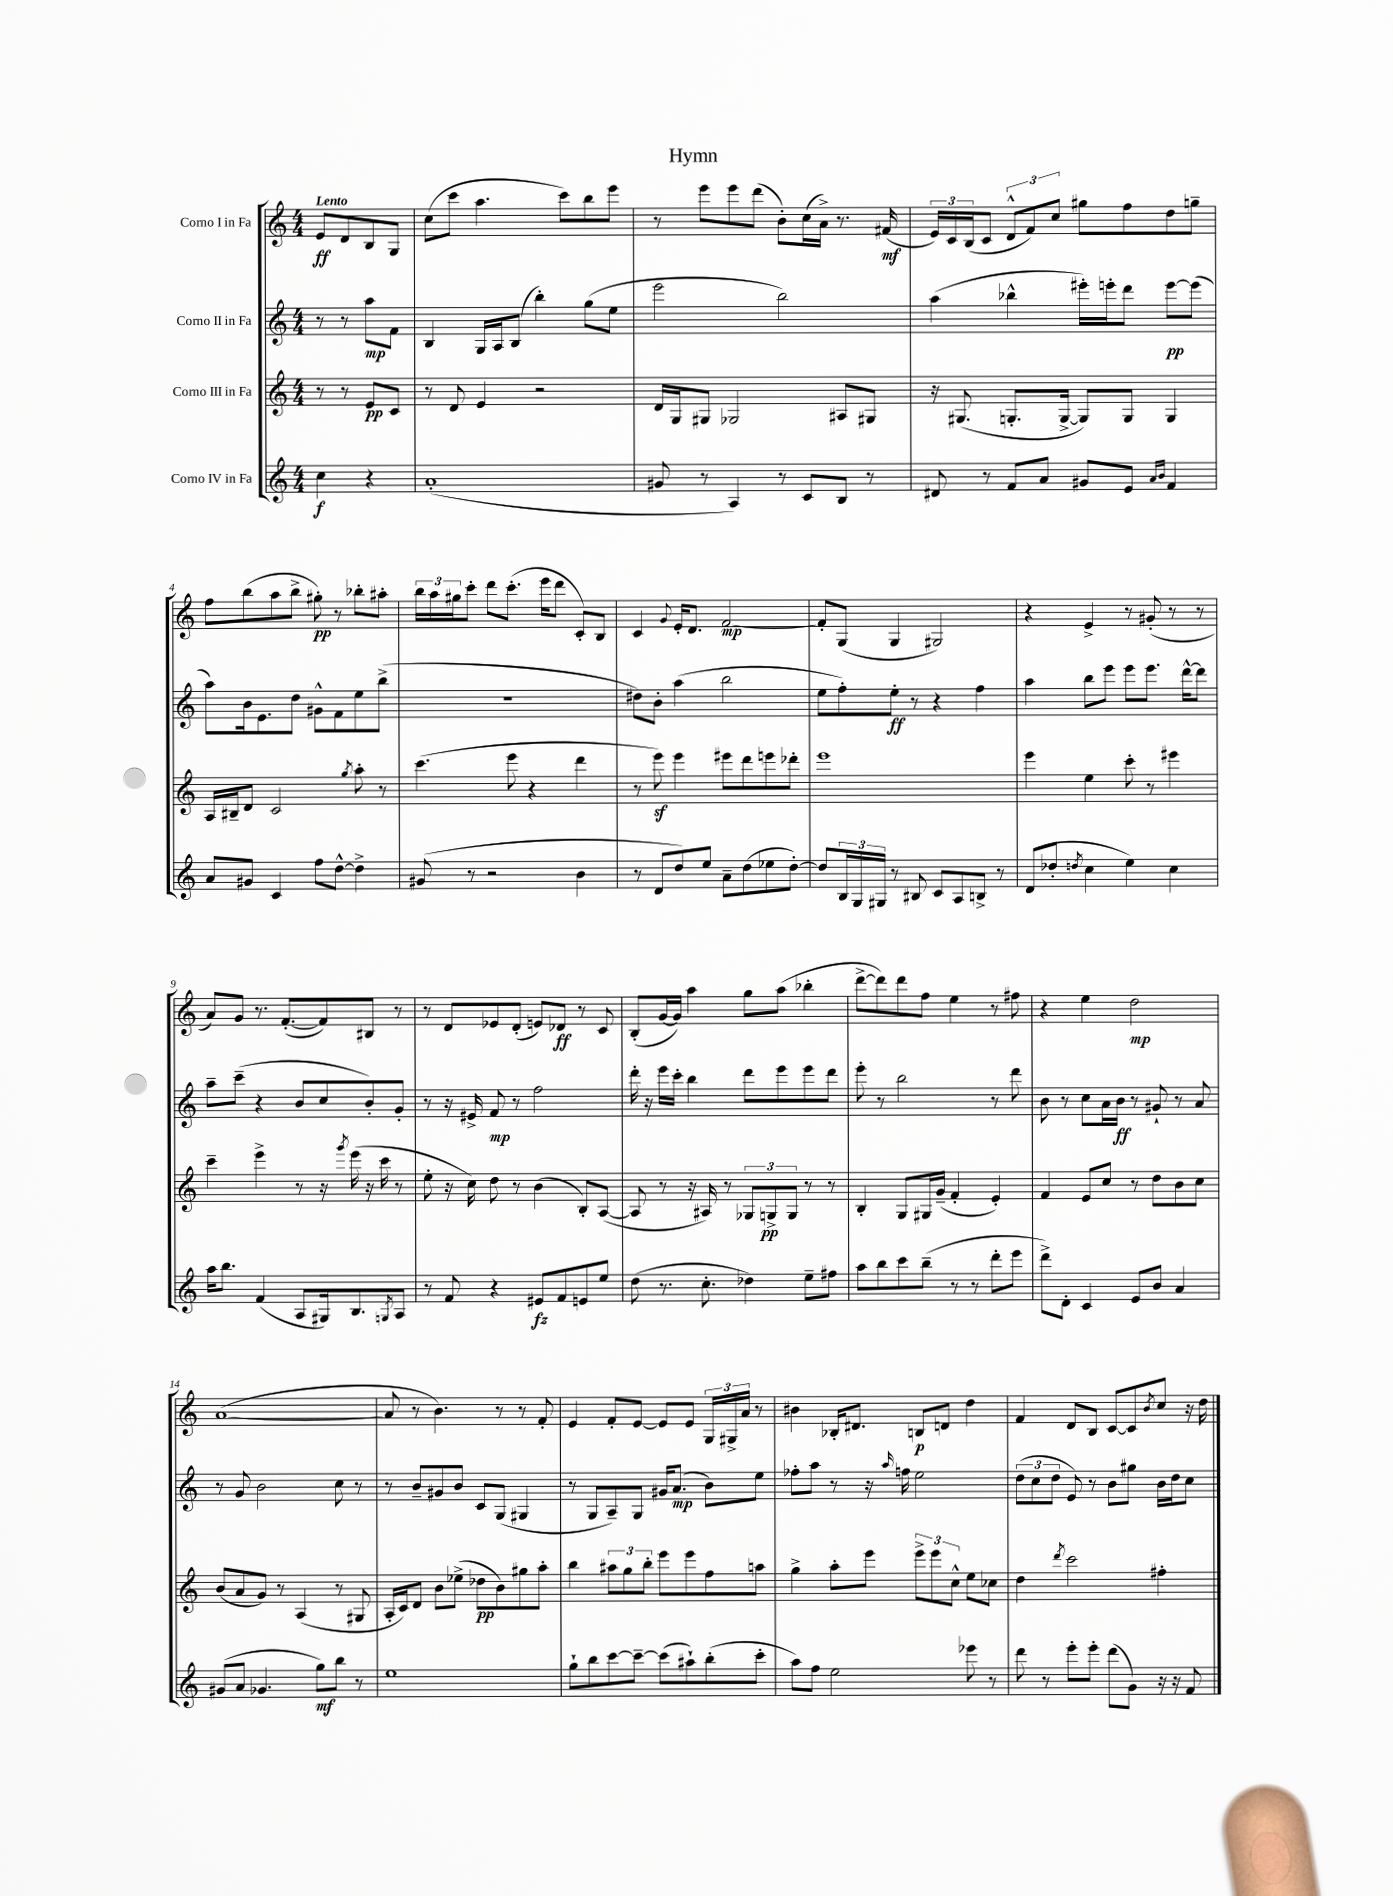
\header { title = "Hymn" }
<<
\new StaffGroup <<
\new Staff = "s0" \with { instrumentName = "Corno I in Fa" } {
    \clef treble \key c \major \numericTimeSignature \time 4/4 \partial 2 \tempo "Lento"
    e'8\ff d'8 b8 g8 |
    c''8( c'''8 a''4. c'''8) b''8 e'''8 |
    r8 e'''8 e'''8 d'''8( b'8-.) c''16( a'16->) r8. fis'16\mf( |
    \tuplet 3/2 { e'16) c'16 b16( } c'8 \tuplet 3/2 { d'8-^ f'8) c''8 } gis''8 f''8 d''8 g''8-- |
    f''8 b''8( a''8 b''8-> gis''8-.\pp) r8 bes''8-. ais''8-. |
    \tuplet 3/2 { b''16 a''16 gis''16 } c'''8-. d'''8 c'''8.-.( e'''16 d'''8 c'8-.) b8 |
    c'4 \appoggiatura { g'8 } e'16-. d'8. f'2~\mp |
    f'8-. g8( g4 gis2) |
    r4 e'4-> r8 gis'8-.( r8 r8 |
    a'8) g'8 r8. f'8.~-.( f'8) bis8 r8 |
    r8 d'8 ees'8 d'8-.( e'8) des'8\ff r8 c'8 |
    b8-.( g'16~ g'16) a''4 g''8 a''8( bes''4-. |
    d'''8~-> d'''8) d'''8 f''8 e''4 r8 fis''8 |
    r4 e''4 d''2\mp |
    a'1~( |
    a'8 r8 b'4.) r8 r8 f'8-. |
    e'4 f'8-. e'8~ e'8 e'8 \tuplet 3/2 { g16 gis16-> a'16 } r8 |
    bis'4 bes16-. dis'8. b8\p d'8 d''4 |
    f'4 d'8 b8 c'8~ c'8 \acciaccatura { b'8 } c''8 r16 d''16 \bar "|." |
}
\new Staff = "s1" \with { instrumentName = "Corno II in Fa" } {
    \clef treble \key c \major \numericTimeSignature \time 4/4 \partial 2
    r8 r8 a''8\mp f'8 |
    b4 g16 a16 b8( b''4-.) g''8( e''8 |
    e'''2 b''2) |
    a''4( bes''4-^ eis'''16-.) e'''16-. d'''8 e'''8~\pp e'''8( |
    a''8) b'16 e'8. d''8 gis'8-^ f'8 e''8 b''8->( |
    r1 |
    dis''8) b'8-. a''4( b''2 |
    e''8 f''8-.) e''8-.\ff r8 r4 f''4 |
    a''4 b''8 e'''8 e'''8 e'''8. d'''16~-^ d'''8 |
    a''8-- c'''8--( r4 b'8 c''8 b'8-.) g'8-. |
    r8 r16 eis'16-> f'8\mp r8 f''2 |
    d'''16-. r16 e'''16 c'''16-. b''4 d'''8 e'''8 e'''8 d'''8 |
    e'''8-. r8 b''2 r8 d'''8 |
    b'8 r8 c''8 a'16 b'16\ff r8 gis'8-! r8 a'8 |
    r8 g'8 b'2 c''8 r8 |
    r8 b'8-- gis'8 b'8 c'8 g8( gis4 |
    r8 g8 a8--) g8 gis'16 a'8.\mp( b'8) e''8 |
    fes''8-. a''8 r8 r16 \grace { a''16 } f''16 e''2 |
    \tuplet 3/2 { d''8( c''8 d''8 } e'8) r8 b'8 gis''8 b'16 d''16 c''8 \bar "|." |
}
\new Staff = "s2" \with { instrumentName = "Corno III in Fa" } {
    \clef treble \key c \major \numericTimeSignature \time 4/4 \partial 2
    r8 r8 e'8\pp c'8 |
    r8 d'8 e'4 r2 |
    d'16 g16 gis8 ges2 ais8 gis8 |
    r16 gis8.( g8.-. g16~-> g8) g8 g4 |
    a16 bis16-- d'8 c'2 \acciaccatura { g''8 } a''8-. r8 |
    c'''4.( e'''8 r4 d'''4 |
    r8 e'''8\sf) e'''4 eis'''8 d'''8 e'''8 des'''8-. |
    e'''1 |
    e'''4 e''4 c'''8-. r8 eis'''4 |
    c'''4-- e'''4-> r8 r16 \acciaccatura { g'''8 } e'''16( r16 c'''16 r8 |
    e''8-. r16 c''16) d''8 r8 b'4( b8-.) a8~( |
    a8 r8 r16 ais16) r8 \tuplet 3/2 { ges8 g8->\pp g8 } r8 r8 |
    b4-. g8 gis16 g'16--( f'4-. e'4-.) |
    f'4 e'8 c''8 r8 d''8 b'8 c''8 |
    b'8( a'8 g'8) r8 a4( r8 gis8 |
    a16-. c'16) d'8 b'8 ees''8->( des''8\pp b'8) gis''8 a''8-. |
    b''4 \tuplet 3/2 { ais''8 g''8 b''8-. } e'''8 e'''8 f''8 a''8 |
    g''4-> a''8-. e'''8 \tuplet 3/2 { e'''8-> e'''8 c''8-^ } e''8 ces''8 |
    d''4 \acciaccatura { d'''8 } c'''2 fis''4-. \bar "|." |
}
\new Staff = "s3" \with { instrumentName = "Corno IV in Fa" } {
    \clef treble \key c \major \numericTimeSignature \time 4/4 \partial 2
    c''4\f r4 |
    a'1-.( |
    gis'8 r8 a4) r8 c'8 b8 r8 |
    dis'8 r8 f'8 a'8 gis'8 e'8 \grace { a'16 b'16 } f'4 |
    a'8 gis'8 c'4 f''8 d''8~-^ d''4-> |
    gis'8( r8 r2 b'4 |
    r8 d'8 d''8) e''8 a'8-- d''8( ees''8 d''8~-.) |
    d''8 \tuplet 3/2 { b16 g16 gis16 } r8 bis8 c'8 a8 b8-> r8 |
    d'8( des''8-. \acciaccatura { d''8 } c''4 e''4) c''4 |
    a''16 b''8. f'4( a8 gis16) b8. \acciaccatura { g8 } a8 |
    r8 f'8 r4 eis'8\fz f'8 e'8 e''8 |
    d''8( r8. c''8.-. des''4) e''8-- fis''8 |
    a''8 b''8 c'''8 b''8--( r8 r8 d'''8-. e'''8 |
    d'''8->) d'8-. c'4 e'8 b'8 a'4 |
    gis'8( a'8 ges'4. g''8\mf) b''8 r8 |
    e''1 |
    g''8-! b''8 c'''8~ c'''8~-- c'''8( ais''8-!) b''8-.( c'''8-. |
    a''8) f''8 e''2 ees'''8 r8 |
    d'''8 r8 e'''8-. e'''8-. d'''8( g'8) r16 r16 f'8 \bar "|." |
}
>>
>>
